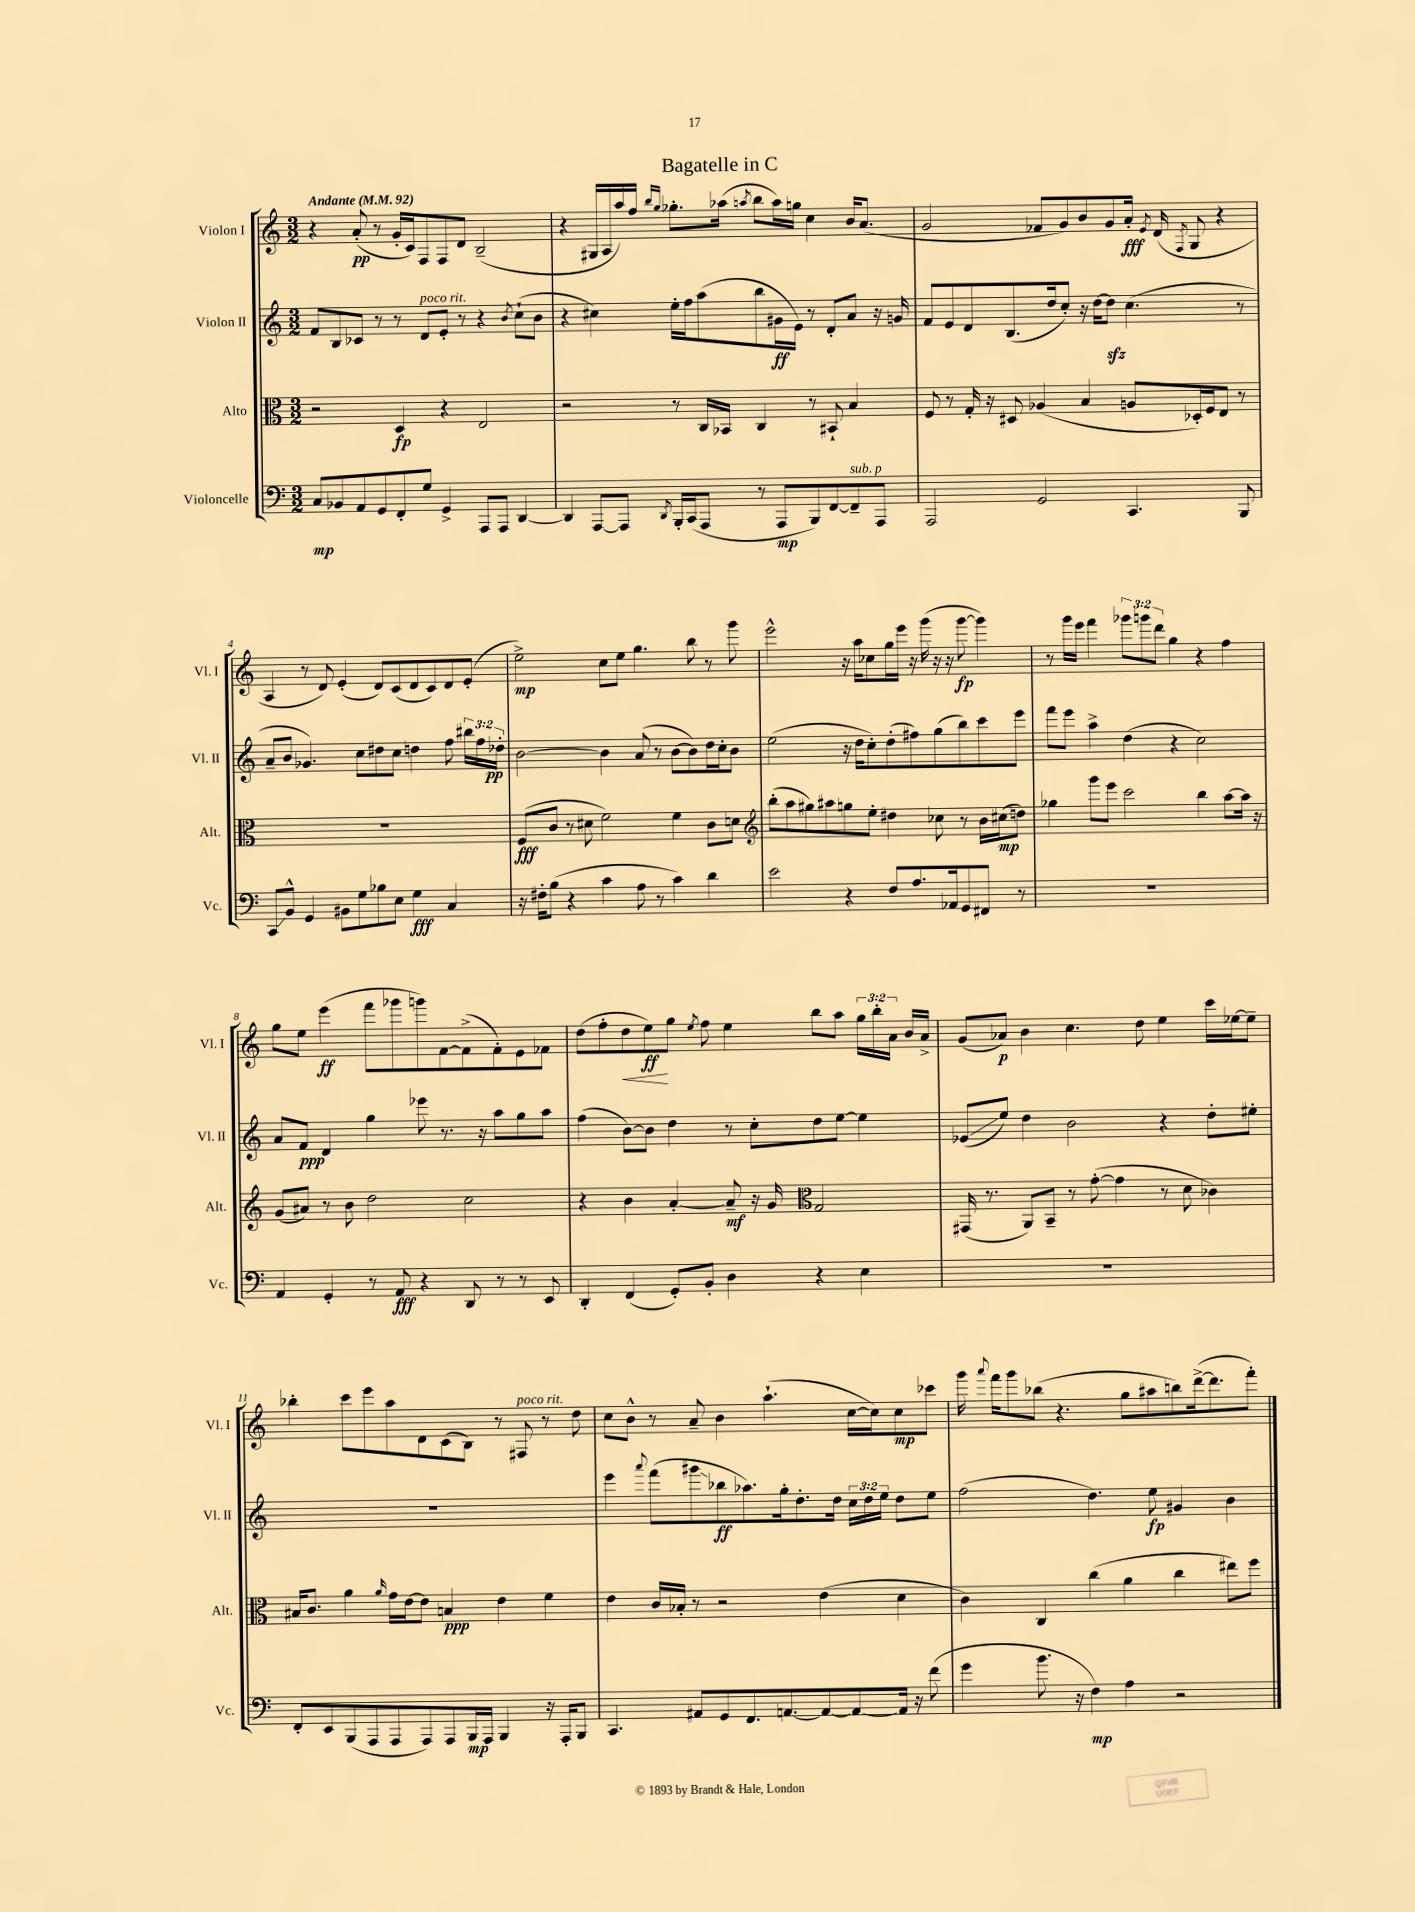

**kern	**kern	**kern	**kern
*staff4	*staff3	*staff2	*staff1
*clefF4	*clefC3	*clefG2	*clefG2
*k[]	*k[]	*k[]	*k[]
*M3/2	*M3/2	*M3/2	*M3/2
*MM92	*MM92	*MM92	*MM92
8C	2r	8f	4r
8BB-	.	8B	.
8AA	.	8c-	(8a'
8GG	.	8r	8r
8FF'	4D	8r	16g'
.	.	.	16c)
8G	.	8d	8F
4GG^	4r	8e'	8F
.	.	8r	8d
8AAA	2E	4r	(2B~
8AAA	.	.	.
.	.	8qb	.
[4DD	.	(8cc`	.
.	.	8b	.
=	=	=	=
4DD]	2r	4r	4r
[8AAA	.	4cc#)	16G#
.	.	.	16A
8AAA]	.	.	16aa)
.	.	.	16ff
.	.	.	16qqbb
8qDD	.	.	16qqgg
16BBB'	8r	16ee'	8.gg-'
(16CC	.	16ff	.
8AAA	16C	(8aa	.
.	16BB-	.	(16aa-
.	.	.	8qaa
8r	4C	8bb	8bb
8AAA	.	16g#	16aa)
.	.	16e)	16gg
8BBB)	8r	8r	4cc
[8FF	8BB#`	8d'	.
8FF~]	4B	8a	16b
.	.	.	(8.a
8AAA	.	16r	.
.	.	16g	.
=	=	=	=
2AAA	8F	8f	2g
.	8r	8e	.
.	16G'	8d	.
.	16r	.	.
.	8D#	(8.B	.
2GG	(4A-	.	8f-
.	.	16dd	.
.	.	8cc')	8g)
.	4B	16r	8b
.	.	[16dd	.
.	.	8dd]	8g
4.CC	8A	(4.cc	16a'
.	.	.	8qe
.	.	.	(16d
.	.	.	8qF
.	16D-')	.	8G
.	16F	.	.
.	8E	.	4r
8BBB	8r	8r	.
=	=	=	=
8CC	1.r	8a~	4A
8BB^^	.	8b	.
4GG	.	4.g-)	8r
.	.	.	8d)
8BB#	.	.	(4e'
8G	.	8cc	.
8B-	.	8dd#	8d)
8E	.	8cc	(8c
4G	.	4dd	8d
.	.	.	8c)
4C	.	8ff	8d
.	.	24bb#	(8e'
.	.	24ff	.
.	.	24dd-'	.
=	=	=	=
16r	(8F	[2b	2ee^)
16F#'	.	.	.
(8B	8c	.	.
4r	8r	.	.
.	8d#	.	.
4c	2f)	4b]	8cc
.	.	.	8ee
8A	.	(8a	4.gg
8r	.	8r	.
4c)	4f	[8b	.
.	.	8b])	8bb
4d	8c	16dd	8r
.	.	16cc'	.
.	8d	8b	8ggg
=	=	=	=
*	*clefG2	*	*
2e	(8bb'	(2ee	2eee^^
.	8aa	.	.
.	8gg#)	.	.
.	8aa#	.	.
4r	8gg	16r	16r
.	.	16dd	16aa
.	8ee'	8cc')	8cc-
8F	4dd#	(8dd'	16gg
.	.	.	16eee
8.A	.	8ff#)	16r
.	.	.	(16ggg
.	8cc-	(8gg	16r
16AA-	.	.	16r
8GG	8r	8bb)	[8ggg
8FF#	16b	8ccc	4ggg])
.	(16cc#	.	.
8r	8dd)	8eee	.
=	=	=	=
1.r	4gg-	8fff	8r
.	.	8eee	16ggg
.	.	.	16eee
.	8ggg	4aa^	4fff
.	8eee	.	.
.	2ccc	(4dd	12ggg-
.	.	.	12ggg
.	.	.	12ddd
.	.	4r	4gg
.	4bb	2cc)	4r
.	[8aa	.	4ff
.	16aa]	.	.
.	16r	.	.
=	=	=	=
4AA	(8g	8a	8gg
.	8a#)	8f	8ee
4GG'	8r	4d	(4eee
.	8b	.	.
8r	2dd	4gg	8fff
8AA	.	.	8ggg-
4r	.	8eee-	8ggg)
.	.	8.r	[8f
8DD	2cc	.	(8f^]
.	.	16r	.
8r	.	8aa	8f')
8r	.	8gg	8e
8EE	.	8aa	8f-
=	=	=	=
4DD'	4r	(4ff	(8dd
.	.	.	8ff'
(4FF	4b	[8b)	8dd
.	.	8b]	8ee)
8GG')	[4a'	4dd	8gg
.	.	.	8qee
8BB'	.	.	8ff
4D	8a~]	8r	4ee
.	16r	8cc'	.
.	16g	.	.
*	*clefC3	*	*
4r	2G	8dd	8bb
.	.	[8ee	8aa
4E	.	4ee]	24gg
.	.	.	24bb'
.	.	.	24a
.	.	.	16b
.	.	.	16a^
=	=	=	=
1.r	(16GG#	(8e-	(8g
.	8.r	.	.
.	.	8ee)	8a-)
.	8AA)	4dd	4b
.	8BB~	.	.
.	8r	2b	4.cc
.	([8g'	.	.
.	4g]	.	.
.	.	.	8dd
.	8r	4r	4ee
.	8d	.	.
.	4c-)	8dd'	16ccc
.	.	.	[16ee-
.	.	8ee#'	8ee-~]
=	=	=	=
8FF'	16B#	1.r	4bb-'
.	8.c	.	.
8EE	.	.	.
(8BBB	4a	.	8ccc
8AAA	.	.	8eee
.	16qqa	.	.
8AAA	16g	.	8aa
.	[16e	.	.
8AAA)	8e]	.	8d
8AAA	4B	.	(8c
16BBB	.	.	8B)
16AAA	.	.	.
4BBB	4e	.	8r
.	.	.	8F#
16r	4f	.	8r
16AAA'	.	.	.
8BBB	.	.	8dd
=	=	=	=
4.CC	4e	4eee	8cc
.	.	.	8b^^
.	.	8qqaaa	.
.	16c	(8fff	8r
.	16B-'	.	.
8AA#	8r	8ggg#	8a~
8GG	2r	8bb-	4b
8.FF	.	8.aa-)	.
.	.	.	(4.aa`
[8.AA	.	16gg'	.
.	.	8.dd'	.
8AA_	(4e	.	.
.	.	16dd	.
8AA_	.	24cc	[16cc
.	.	24dd	.
.	.	.	16cc])
.	.	24ee	.
16AA]	4d	8dd	8cc
16r	.	.	.
(8f	.	8ee	8ccc-
=	=	=	=
4g	4c)	(2ff	16ggg
.	.	.	8qqaaa
.	.	.	16fff
.	.	.	8ggg
8.b	4C	.	(8bb-
.	.	.	4.r
16r	.	.	.
4F)	(4cc	4.dd)	.
4A	4a	.	8gg
.	.	8ee	8aa#
2r	4cc	4g#	8bb)
.	.	.	([16ddd^
.	.	.	8.ddd]
.	8ee#)	4b	.
.	8ff	.	8fff')
==	==	==	==
*-	*-	*-	*-
